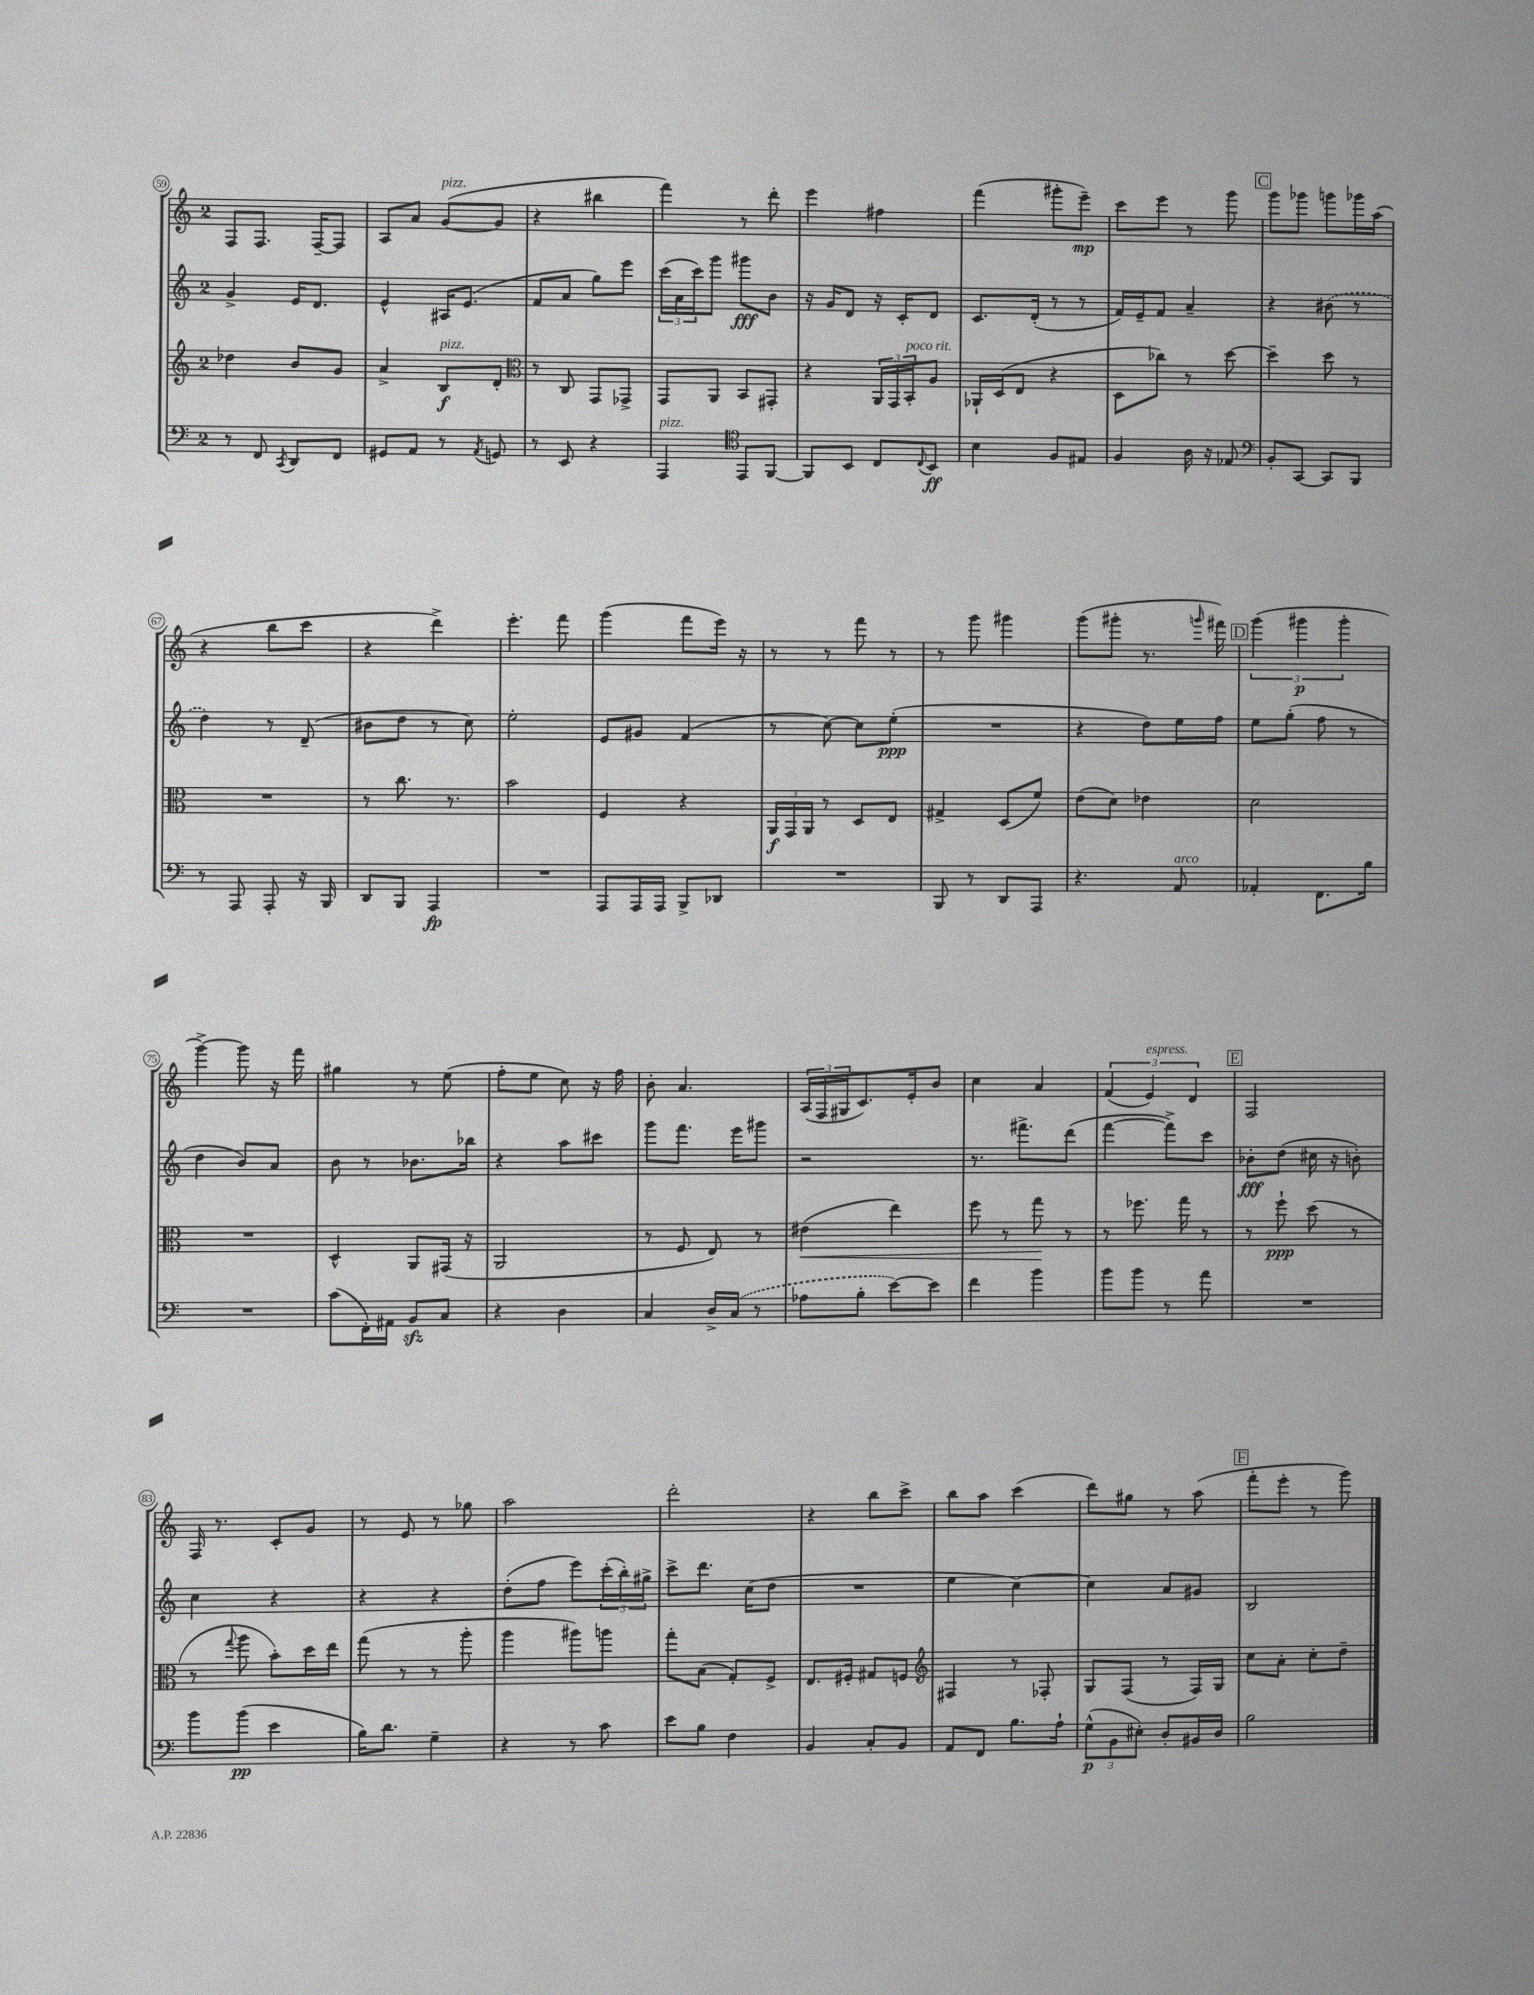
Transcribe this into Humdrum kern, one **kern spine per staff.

**kern	**dynam	**kern	**dynam	**kern	**dynam	**kern	**dynam
*part4	*part4	*part3	*part3	*part2	*part2	*part1	*part1
*staff4	*staff4	*staff3	*staff3	*staff2	*staff2	*staff1	*staff1
*clefF4	*	*clefG2	*	*clefG2	*	*clefG2	*
*k[]	*	*k[]	*	*k[]	*	*k[]	*
*M2/4	*	*M2/4	*	*M2/4	*	*M2/4	*
=59	=59	=59	=59	=59	=59	=59	=59
8r	.	4dd-X\	.	4g^/	.	8F/L	.
8FF/	.	.	.	.	.	8.F/J	.
8qCC/	.	.	.	.	.	.	.
8DD/L	.	8b/L	.	16e/KL	.	.	.
.	.	.	.	8.d/J	.	[16F~/KL	.
8FF/J	.	8g/J	.	.	.	8F/J]	.
=60	=60	=60	=60	=60	=60	=60	=60
8GG#X/L	.	4a^/	.	4e^^/	.	8A/L	.
8AA/J	.	.	.	.	.	8a/J	.
!	!	!	!	!	!	!LO:TX:a:i:t=pizz.	!
!	!	!LO:TX:a:i:t=pizz.	!	!	!	!	!
8r	.	8B/L	f	16A#X/KL	.	([8g/L	.
.	.	.	.	(8.e/J	.	.	.
8qAA/	.	.	.	.	.	.	.
8GGn/	.	8d'/J	.	.	.	8g/J]	.
=61	=61	=61	=61	=61	=61	=61	=61
*	*	*clefC3	*	*	*	*	*
8r	.	8r	.	8f/L	.	4r	.
8EE/	.	8C/	.	8a/J	.	.	.
4r	.	8GG/L	.	8gg\L)	.	4bb#X\	.
.	.	8GG-X^/J	.	8eee\J	.	.	.
=62	=62	=62	=62	=62	=62	=62	=62
!LO:TX:a:i:t=pizz.	!	!	!	!	!	!	!
4AAA/	.	8GG/L	.	(24ccc\LL	.	4fff\)	.
.	.	.	.	24a\	.	.	.
.	.	.	.	24ccc\J)	.	.	.
.	.	8AA/J	.	8ggg\J	.	.	.
*clefC4	*	*	*	*	*	*	*
8EE/L	.	8BB/L	.	8ggg#X\L	fff	8r	.
[8FF/J	.	8GG#X'/J	.	8b\J	.	8ddd'\	.
=63	=63	=63	=63	=63	=63	=63	=63
8FF/L]	.	4r	.	16r	.	4eee\	.
.	.	.	.	16g/KL	.	.	.
8BB/J	.	.	.	8d/J	.	.	.
8C/L	.	24AA/LL	.	16r	.	4ff#X\	.
.	.	24GG/	.	.	.	.	.
.	.	.	.	16c'/KL	.	.	.
!	!	!LO:TX:a:i:t=poco rit.	!	!	!	!	!
.	.	24BB'/J	.	.	.	.	.
8qqC/	.	.	.	.	.	.	.
8BB/J	ff	8A/J	.	8d/J	.	.	.
=64	=64	=64	=64	=64	=64	=64	=64
4B\	.	16AA-X`/LL	.	8.c/L	.	(4fff\	.
.	.	(16D/J	.	.	.	.	.
.	.	8E/J	.	.	.	.	.
.	.	.	.	(16d'/Jk	.	.	.
8F/L	.	4r	.	8r	.	8ggg#X'\L	.
8E#X/J	.	.	.	8r	.	8eee~\J)	mp
=65	=65	=65	=65	=65	=65	=65	=65
4F/	.	8D\L	.	16f/LL)	.	8ccc\L	.
.	.	.	.	16e~/J	.	.	.
.	.	8cc-X\J)	.	8f/J	.	8eee\J	.
16A\	.	8r	.	4a~/	.	8r	.
16r	.	.	.	.	.	.	.
8E-X/	.	[8dd\	.	.	.	8ggg\	.
!!LO:REH:place=s1:t=C
=66	=66	=66	=66	=66	=66	=66	=66
*clefF4	*	*	*	*	*	*	*
8BB'/L	.	4dd~\]	.	4r	.	8ggg\L	.
[8CC/J	.	.	.	.	.	8ggg-X\J	.
8CC/L]	.	8dd\	.	(8b#X\	.	8gggn\L	.
8BBB/J	.	8r	.	8r	.	16ggg-X\L	.
.	.	.	.	.	.	(16aa\JJ	.
!!LO:LB:g=z
=67	=67	=67	=67	=67	=67	=67	=67
8r	.	2r	.	4dd\)	.	4r	.
8AAA/	.	.	.	.	.	.	.
8AAA'/	.	.	.	8r	.	8bb\L	.
16r	.	.	.	(8d~/	.	8ccc\J	.
16BBB/	.	.	.	.	.	.	.
=68	=68	=68	=68	=68	=68	=68	=68
8DD/L	.	8r	.	8b#X\L	.	4r	.
8BBB/J	.	8.cc\	.	8dd\J	.	.	.
4AAA/	fp	.	.	8r	.	4ddd^\)	.
.	.	8.r	.	.	.	.	.
.	.	.	.	8cc\)	.	.	.
=69	=69	=69	=69	=69	=69	=69	=69
2r	.	2b\	.	2ee'\	.	4.eee'\	.
.	.	.	.	.	.	8fff\	.
=70	=70	=70	=70	=70	=70	=70	=70
8AAA/L	.	4F/	.	8e/L	.	(4ggg\	.
16AAA/L	.	.	.	8g#X/J	.	.	.
16AAA/JJ	.	.	.	.	.	.	.
8BBB^/L	.	4r	.	(4f/	.	8fff\L	.
8DD-X/J	.	.	.	.	.	16eee\Jk)	.
.	.	.	.	.	.	16r	.
=71	=71	=71	=71	=71	=71	=71	=71
2r	.	24AA/LL	f	8r	.	8r	.
.	.	24GG/	.	.	.	.	.
.	.	24AA/JJ	.	.	.	.	.
.	.	8r	.	[8cc\)	.	8r	.
.	.	8D/L	.	8cc\L]	.	8fff\	.
.	.	8E/J	.	(8ee'\J	ppp	8r	.
=72	=72	=72	=72	=72	=72	=72	=72
8BBB/	.	4G#X^/	.	2r	.	8r	.
8r	.	.	.	.	.	8ggg\	.
8DD/L	.	(8D/L	.	.	.	4ggg#X\	.
8AAA/J	.	8f/J)	.	.	.	.	.
=73	=73	=73	=73	=73	=73	=73	=73
4.r	.	(8e\L	.	4r	.	(8ggg\L	.
.	.	8d\J)	.	.	.	8ggg#X'\J	.
.	.	4e-X\	.	8dd\L)	.	8.r	.
!LO:TX:a:i:t=arco	!	!	!	!	!	!	!
8AA/	.	.	.	16ee\L	.	.	.
.	.	.	.	.	.	16qqgggn/	.
.	.	.	.	16ff\JJ	.	16fff#X\)	.
!!LO:REH:place=s1:t=D
=74	=74	=74	=74	=74	=74	=74	=74
4AA-X'/	.	2d\	.	8ee\L	.	(6ggg\	.
.	.	.	.	(8gg'\J	.	.	.
.	.	.	.	.	.	6ggg#X\	p
8.FF\L	.	.	.	8ff\	.	.	.
.	.	.	.	.	.	6ggg#'\	.
.	.	.	.	8r	.	.	.
16B\Jk	.	.	.	.	.	.	.
!!LO:LB:g=z
=75	=75	=75	=75	=75	=75	=75	=75
2r	.	2r	.	4dd\	.	[4ggg^\)	.
.	.	.	.	8b/L)	.	8ggg\]	.
.	.	.	.	8a/J	.	16r	.
.	.	.	.	.	.	16fff\	.
=76	=76	=76	=76	=76	=76	=76	=76
(8c\L	.	4D^^/	.	8b\	.	4gg#X\	.
16FF'\L)	.	.	.	8r	.	.	.
16AA#X\JJ	.	.	.	.	.	.	.
8BBzz/L	.	8AA/L	.	8.b-X\L	.	8r	.
8C/J	.	(16GG#X/Jk	.	.	.	(8ee\	.
.	.	16r	.	16bb-X\Jk	.	.	.
=77	=77	=77	=77	=77	=77	=77	=77
4r	.	2AA/	.	4r	.	8ff'\L	.
.	.	.	.	.	.	8ee\J	.
4D\	.	.	.	8aa\L	.	8cc\)	.
.	.	.	.	8ccc#X\J	.	16r	.
.	.	.	.	.	.	16ff\	.
=78	=78	=78	=78	=78	=78	=78	=78
4C/	.	8r	.	8ggg\L	.	8b'\	.
.	.	8F/	.	8.fff\J	.	4.a/	.
16D^/LL	.	8E/)	.	.	.	.	.
(16C/JJ	.	.	.	16eee\KL	.	.	.
8r	.	8r	.	8ggg#X\J	.	.	.
=79	=79	=79	=79	=79	=79	=79	=79
!	!	!	!LO:HP:b	!	!	!	!
8A-X\L	.	(4e#X\	<	2r	.	(24A/LL	.
.	.	.	.	.	.	24F/	.
.	.	.	.	.	.	24G#X/J	.
8B'\J	.	.	.	.	.	8.c/)	.
[8e\L)	.	4ee\)	.	.	.	.	.
.	.	.	.	.	.	16e'/k	.
8e\J]	.	.	.	.	.	8b/J	.
=80	=80	=80	=80	=80	=80	=80	=80
4f\	.	8ff\	.	8.r	.	4cc\	.
.	.	8r	.	.	.	.	.
.	.	.	.	8.fff#X^\L	.	.	.
4b\	.	8gg\	.	.	.	4a/	.
.	.	8r	[	(8ddd\J	.	.	.
=81	=81	=81	=81	=81	=81	=81	=81
8b\L	.	8r	.	[4fff\	.	(6f/	.
8b\J	.	8.ff-X\	.	.	.	.	.
!	!	!	!	!	!	!LO:TX:a:i:t=espress.	!
.	.	.	.	.	.	6e/)	.
8r	.	.	.	8fff^\L])	.	.	.
.	.	16gg\	.	.	.	.	.
.	.	.	.	.	.	6d/	.
8a\	.	8r	.	8ccc\J	.	.	.
!!LO:REH:place=s1:t=E
=82	=82	=82	=82	=82	=82	=82	=82
2r	.	8r	.	8b-X'\L	fff	2F/	.
.	.	8ff`\	ppp	(8dd\J	.	.	.
.	.	(8dd\	.	16cc#X\	.	.	.
.	.	.	.	16r	.	.	.
.	.	8r	.	8bn'\)	.	.	.
!!LO:LB:g=z
=83	=83	=83	=83	=83	=83	=83	=83
8b\L	.	8r	.	4cc\	.	16F/	.
.	.	.	.	.	.	8.r	.
.	.	8qqgg/	.	.	.	.	.
(8b\J	pp	8aa\	.	.	.	.	.
4e\	.	8b'\L)	.	4r	.	8c'/L	.
.	.	16dd\L	.	.	.	8g/J	.
.	.	16ee\JJ	.	.	.	.	.
=84	=84	=84	=84	=84	=84	=84	=84
16B\KL)	.	(8gg\	.	4r	.	8r	.
8.d\J	.	.	.	.	.	.	.
.	.	8r	.	.	.	8e/	.
4G~\	.	8r	.	4r	.	8r	.
.	.	8aa'\	.	.	.	8gg-X\	.
=85	=85	=85	=85	=85	=85	=85	=85
4r	.	4aa\	.	(8dd'\L	.	2aa\	.
.	.	.	.	8ff\J	.	.	.
8r	.	8aa#X\L)	.	8eee\L)	.	.	.
8c\	.	8aan\J	.	(24ccc'\L	.	.	.
.	.	.	.	24bb'\)	.	.	.
.	.	.	.	24gg#X^\JJ	.	.	.
=86	=86	=86	=86	=86	=86	=86	=86
8e\L	.	8gg'\L	.	8ccc^\L	.	2ddd'\	.
8B\J	.	(8B\J	.	8.ddd\J	.	.	.
4F\	.	8G'/L)	.	.	.	.	.
.	.	.	.	(16cc\KL	.	.	.
.	.	8F^/J	.	8dd\J	.	.	.
=87	=87	=87	=87	=87	=87	=87	=87
4BB/	.	8.E/L	.	2r	.	4r	.
.	.	16F#X'/Jk	.	.	.	.	.
8C'/L	.	8G#X/L	.	.	.	8bb\L	.
8BB/J	.	8Fn/J	.	.	.	8ccc^\J	.
=88	=88	=88	=88	=88	=88	=88	=88
*	*	*clefG2	*	*	*	*	*
8AA/L	.	4F#X/	.	4ee\	.	8bb\L	.
8FF/J	.	.	.	.	.	8aa\J	.
8.B\L	.	8r	.	[4cc\)	.	(4ccc\	.
.	.	8F-X'/	.	.	.	.	.
16A`\Jk	.	.	.	.	.	.	.
=89	=89	=89	=89	=89	=89	=89	=89
(12G^^\L	p	8G/L	.	4cc\]	.	8ddd\L)	.
12BB\	.	.	.	.	.	.	.
.	.	(8F/J	.	.	.	8gg#X\J	.
12E#X'\J)	.	.	.	.	.	.	.
8D'/L	.	8r	.	8a/L	.	8r	.
16BB#X/L	.	16F/LL)	.	8g#X/J	.	(8aa\	.
16D/JJ	.	16G/JJ	.	.	.	.	.
!!LO:REH:place=s1:t=F
=90	=90	=90	=90	=90	=90	=90	=90
2B\	.	8cc\L	.	2B/	.	8fff'\L	.
.	.	8a'\J	.	.	.	8eee'\J	.
.	.	8cc'\L	.	.	.	8r	.
.	.	8dd~\J	.	.	.	8ggg\)	.
==	==	==	==	==	==	==	==
*-	*-	*-	*-	*-	*-	*-	*-
